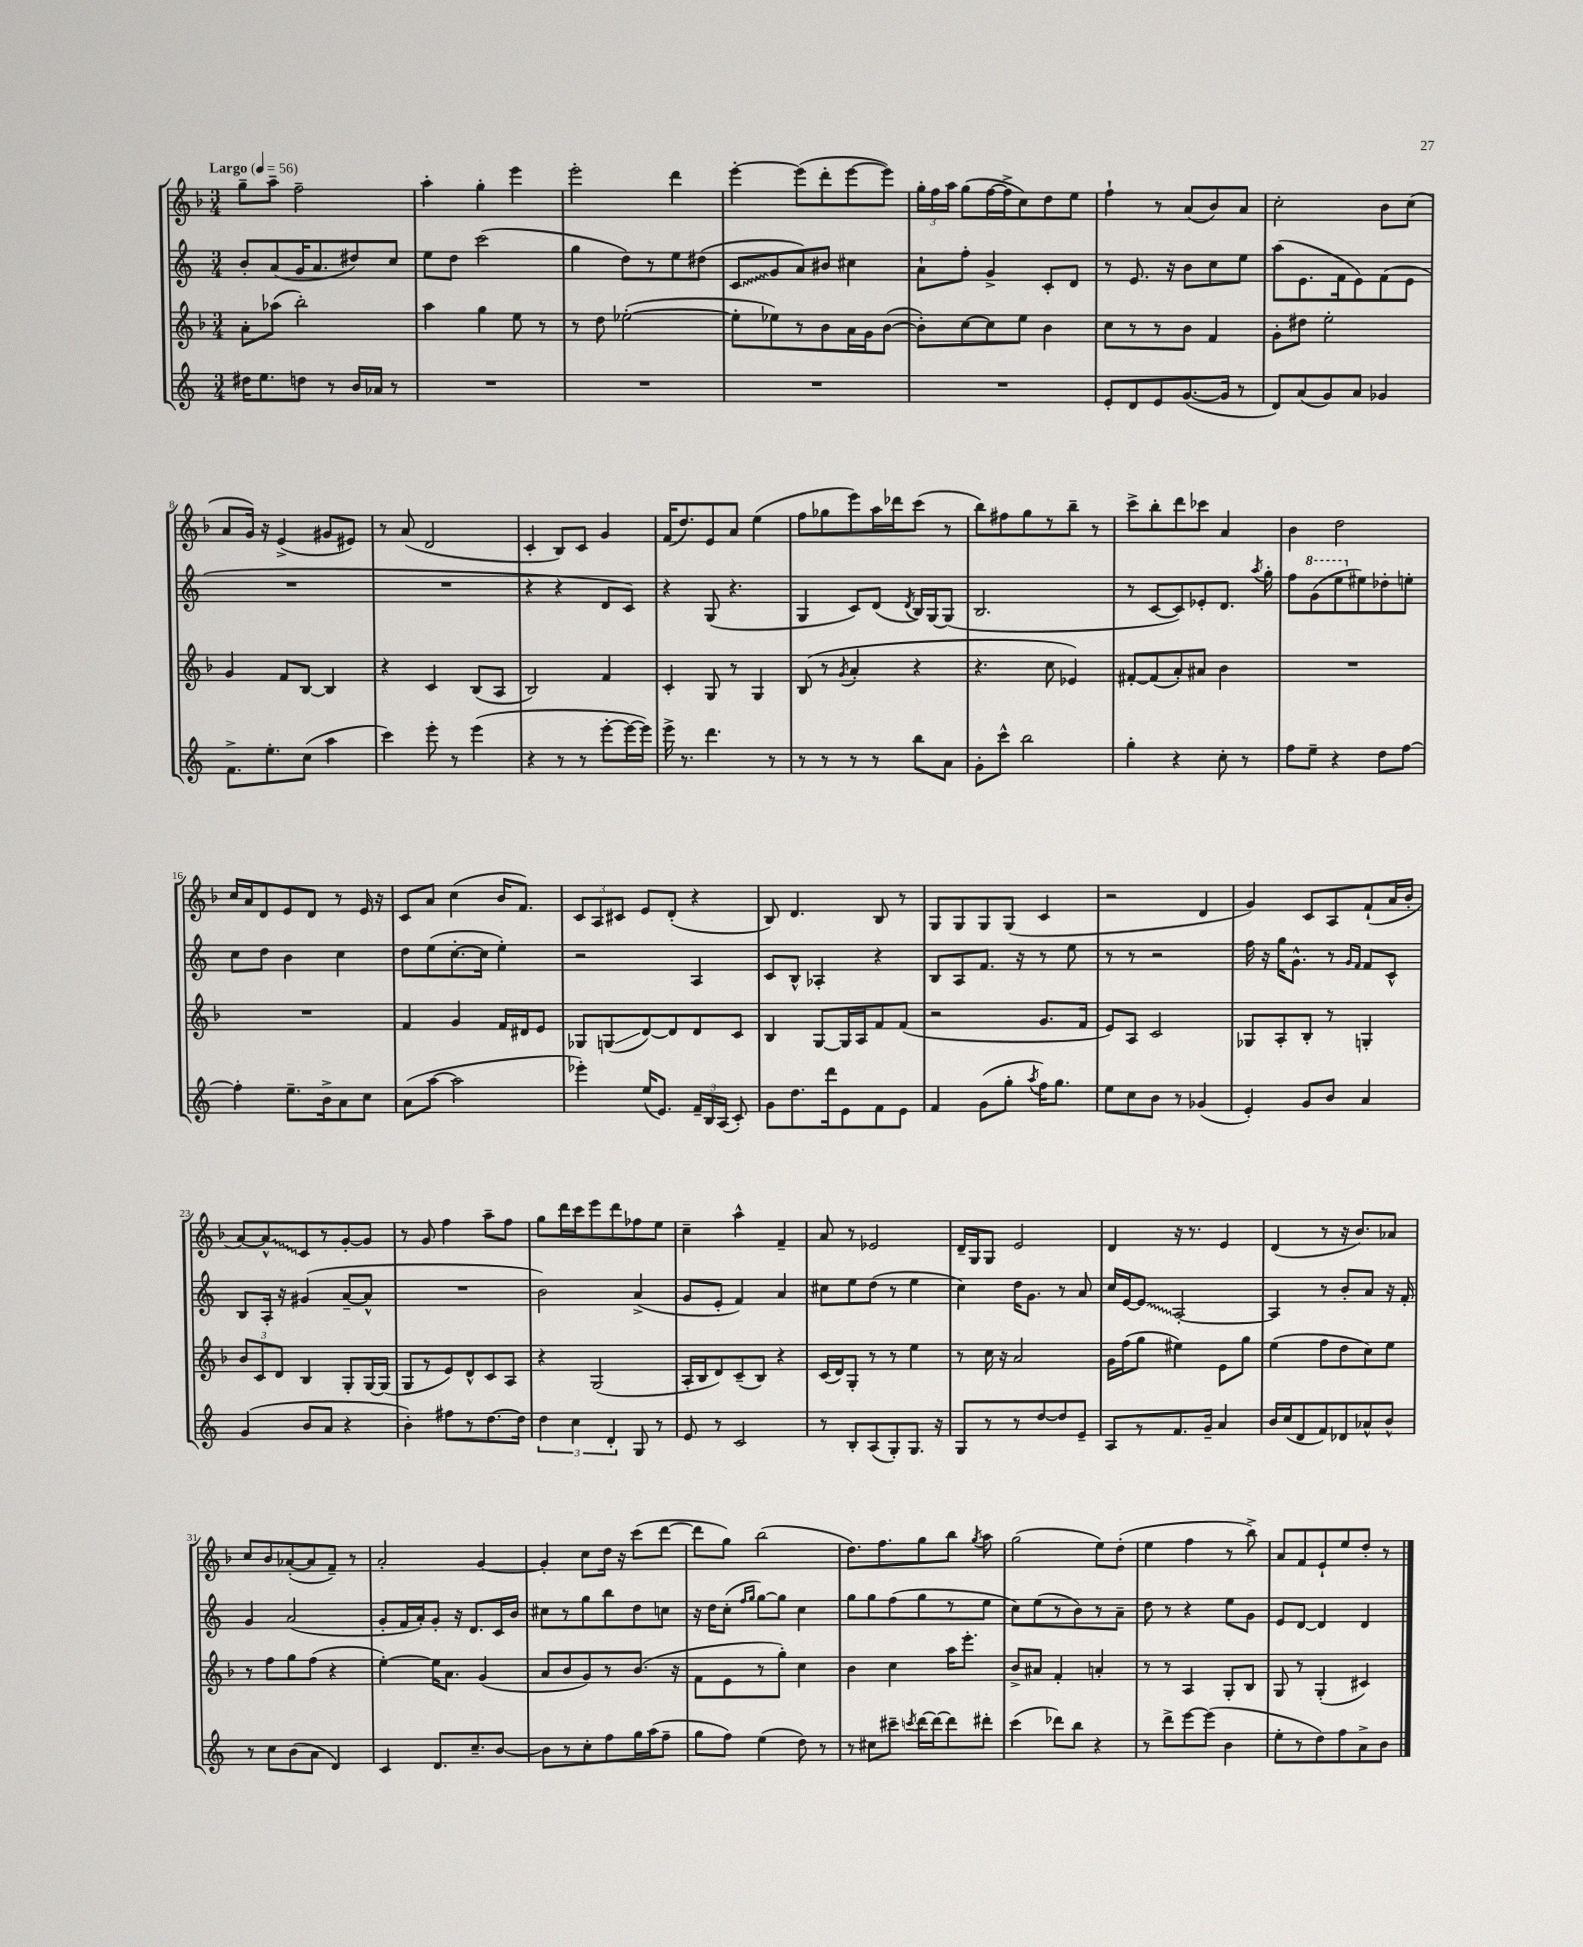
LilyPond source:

<<
\new StaffGroup <<
\new Staff = "s0" {
    \clef treble \key f \major \numericTimeSignature \time 3/4 \tempo "Largo" 4 = 56
    \autoBeamOff g''8[-- a''8]-- f''2-- |
    a''4-. g''4-. e'''4 |
    e'''2-. d'''4 |
    e'''4~-. e'''8[( d'''8-. e'''8~ e'''8]) |
    \tuplet 3/2 { g''16[-. f''16 a''16] } g''8[( f''16~ f''16-> c''8) d''8 e''8] |
    f''4-! r8 a'8[( bes'8) a'8] |
    c''2-. bes'8[ c''8]( |
    a'8[ g'16]) r16 e'4->( gis'8[ eis'8]) |
    r8 a'8( d'2 |
    c'4-. bes8[) c'8] g'4 |
    f'16[( d''8.) e'8 a'8] e''4( |
    f''8[ ges''8 e'''8) a''16 des'''16 c'''8]( r8 |
    bes''8[) fis''8 g''8 r8 bes''8]-- r8 |
    c'''8[-> bes''8-. d'''8 ces'''8] a'4 |
    bes'4 d''2 |
    c''16[ a'16 d'8 e'8 d'8] r8 e'16 r16 |
    c'8[ a'8] c''4( bes'16[ f'8.]) |
    \tuplet 3/2 { c'8[ a8 cis'8] } e'8[ d'8]-.( r4 |
    bes8) d'4. bes8 r8 |
    g8[ g8 g8 g8]( c'4 |
    r2 d'4 |
    g'4) c'8[ a8 f'8-!( a'16 bes'16]-. |
    a'8[~) \once \override Glissando.style = #'zigzag a'8-^\glissando c'8 r8 g'8~-. g'8] |
    r8 g'8 f''4 a''8[-- f''8] |
    g''8[ d'''16 c'''16 e'''8 d'''8 fes''8 e''8] |
    c''4-- a''4-^ f'4-- |
    a'8 r8 ees'2 |
    d'16[-- g16 g8] e'2 |
    d'4 r16 r8. e'4 |
    d'4( r8 r16 bes'8.[) aes'8] |
    c''8[ bes'8 aes'8~-.( aes'8 f'8]--) r8 |
    a'2-. g'4~ |
    g'4-. c''8[ d''16] r16 c'''8[( d'''8]~ |
    d'''8[ g''8]) bes''2( |
    d''8.[) f''8. g''8 bes''8] \acciaccatura { g''8 } a''8 |
    g''2( e''8[) d''8]-.( |
    e''4 f''4 r8 bes''8->) |
    a'8[ f'8 e'8-! e''8 d''8]-. r8 \bar "|." |
}
\new Staff = "s1" {
    \clef treble \key c \major \numericTimeSignature \time 3/4
    \autoBeamOff b'8[-. a'8( g'16 a'8. dis''8) c''8] |
    e''8[ d''8] c'''2( |
    g''4 d''8[) r8 e''8 dis''8]( |
    \once \override Glissando.style = #'zigzag c'8[\glissando g'8 a'8) bis'8] cis''4 |
    a'8[-! f''8]-. g'4-> c'8[-. d'8] |
    r8 e'8. r16 b'8[ c''8 e''8] |
    a''8[( e'8. f'16 e'8) f'8( e'8] |
    R2. |
    R2. |
    r4 r4 d'8[ c'8]) |
    r4 g8( r4. |
    g4 c'8[) d'8]( \acciaccatura { d'8 } b16[) g16~ g8]( |
    b2. |
    r8 c'8[~ c'8) ees'8-. d'8.] \acciaccatura { a''8 } g''16-. |
    f''8[ \ottava #1 g''8( e'''8 \ottava #0 eis''8) des''8-. e''8]-. |
    c''8[ d''8] b'4 c''4 |
    d''8[ e''8( c''8.~-. c''16] e''4-.) |
    r2 a4 |
    c'8[ b8]-^ aes4-. r4 |
    b8[ a8 f'8.] r16 r8 e''8 |
    r8 r8 r2 |
    f''16 r16 g''16[ g'8.]-^ r8 \grace { g'16[ f'16] } f'8[ c'8]-^ |
    b8[ a16]-. r16 gis'4( a'8[~-- a'8]-^ |
    R2. |
    b'2) a'4->( |
    g'8[ e'8]-. f'4) a'4 |
    cis''8[ e''8 d''8]( r8 e''4 |
    c''4) d''16[ g'8.] r8 a'8 |
    c''16[ e'16~ \once \override Glissando.style = #'zigzag e'8]\glissando a2~-. |
    a4 r8 b'8[-. a'8] r16 f'16-. |
    g'4 a'2( |
    g'8[-. f'16 a'16-.) g'8]-. r16 d'8.[ c'16 b'16] |
    cis''8[ r8 g''8 b''8 d''8 c''8] |
    r16 d''16[ c''8]-.( \grace { f''16[ g''16] } g''8[~) g''8] c''4 |
    g''8[ g''8 f''8( g''8 r8 e''8] |
    c''8[) e''8( r8 b'8) r8 a'8]-- |
    d''8 r8 r4 e''8[ g'8] |
    e'8[ d'8]~ d'4 d'4 \bar "|." |
}
\new Staff = "s2" {
    \clef treble \key f \major \numericTimeSignature \time 3/4
    \autoBeamOff a'8[-. aes''8]( bes''2-.) |
    a''4 g''4 e''8 r8 |
    r8 d''8 ees''2~-.( |
    ees''8[-. ees''8) r8 bes'8 a'16 g'16 bes'8]~( |
    bes'8[-.) c''8~ c''8 e''8] bes'4 |
    c''8[ r8 r8 bes'8] f'4 |
    g'8[-. dis''8] e''2-. |
    g'4 f'8[ bes8]~ bes4 |
    r4 c'4 bes8[( a8] |
    bes2) f'4 |
    c'4-. g8 r8 g4 |
    bes8( r8 \acciaccatura { g'8 } a'4-. r4 |
    r4. c''8 ees'4) |
    fis'8[~-. fis'8( a'8-.) ais'8] bes'4 |
    R2. |
    R2. |
    f'4 g'4 f'16[ dis'16 e'8] |
    ges8[ g8\glissando( d'8~) d'8 d'8 c'8] |
    bes4 g8[~ g16 a16 f'8 f'8]( |
    r2 g'8.[ f'16] |
    e'8[) a8] c'2 |
    ges8[ a8-. bes8]-. r8 g4-. |
    \tuplet 3/2 { bes'8[ c'8 d'8] } bes4 g8[-. g16~ g16]( |
    g8[ r8 e'8) d'8-^ c'8 a8] |
    r4 g2( |
    a16[-. bes16 d'8) c'8--( bes8]) r4 |
    c'16[( d'16) g8]-. r8 r8 e''4 |
    r8 c''16 r16 a'2 |
    g'16[ f''16( g''8] eis''4) e'8[ g''8] |
    e''4( f''8[ d''8 c''8) e''8] |
    r8 f''8[ g''8 f''8]( r4 |
    e''4~-.) e''16[ a'8.] g'4( |
    a'8[ bes'8 g'8) r8 bes'8.]( r16 |
    f'8[ e'8 r8 g''8]-.) c''4 |
    bes'4 c''4 a''16[ e'''8.]-. |
    bes'8[-> ais'8] f'4-. a'4-. |
    r8 r8 a4 g8[-. bes8] |
    g8 r8 g4-.( cis'4) \bar "|." |
}
\new Staff = "s3" {
    \clef treble \key c \major \numericTimeSignature \time 3/4
    \autoBeamOff dis''16[ e''8. d''8] r8 b'16[ aes'16] r8 |
    R2. |
    R2. |
    R2. |
    R2. |
    e'8[-. d'8 e'8 g'8.~( g'16] r8 |
    d'8[) a'8( g'8) a'8] ges'4 |
    f'8.[-> e''8.-. c''8]( a''4 |
    c'''4) e'''8-. r8 e'''4( |
    r4 r8 r8 e'''8[~-. e'''16~ e'''16]) |
    e'''16-> r8. d'''4. r8 |
    r8 r8 r8 r8 b''8[ a'8] |
    g'8[-. c'''8]-^ b''2 |
    g''4-. r4 c''8-. r8 |
    f''8[ e''8]-- r4 d''8[ f''8]~ |
    f''4-. e''8.[-- b'16-> a'8 c''8] |
    a'8[( a''8]~ a''2 |
    ees'''4-.) e''16[( e'8.]) \tuplet 3/2 { f'16[-- b16 a16]( } c'8-.) |
    g'8[ d''8. d'''16 e'8 f'8 e'8] |
    f'4 g'8[( g''8]-. \acciaccatura { a''8 } f''16[) g''8.] |
    e''8[ c''8 b'8] r8 ges'4( |
    e'4-.) g'8[ b'8] a'4 |
    g'4( b'8[ a'8] r4 |
    b'4-.) fis''8[ r8 d''8.~ d''16] |
    \tuplet 3/2 { d''4 c''4 d'4-. } g8 r8 |
    e'8 r8 c'2 |
    r8 b8[-. a8( g8-.) g8.] r16 |
    g8[ r8 r8 d''8~ d''8 e'8]-- |
    a8[ r8 f'8. g'16]-- a'4 |
    b'16[ c''16( d'8 f'8) des'8 aes'8-^ b'8]-^ |
    r8 c''8[ b'8( a'8] d'4) |
    c'4 d'8.[ c''8.-- b'8]~ |
    b'8[ r8 c''8-. f''8 g''16 a''16( f''8]-- |
    g''8[ f''8]) e''4( d''8) r8 |
    r8 cis''8[ cis'''8]-- \acciaccatura { c'''8 } d'''16[~ d'''16~ d'''8 dis'''8]-. |
    c'''4( des'''8[) b''8] r4 |
    r8 d'''8[-> e'''8~ e'''8]( b'4 |
    e''8[-. r8 d''8) f''8 a'8-> b'8] \bar "|." |
}
>>
>>
